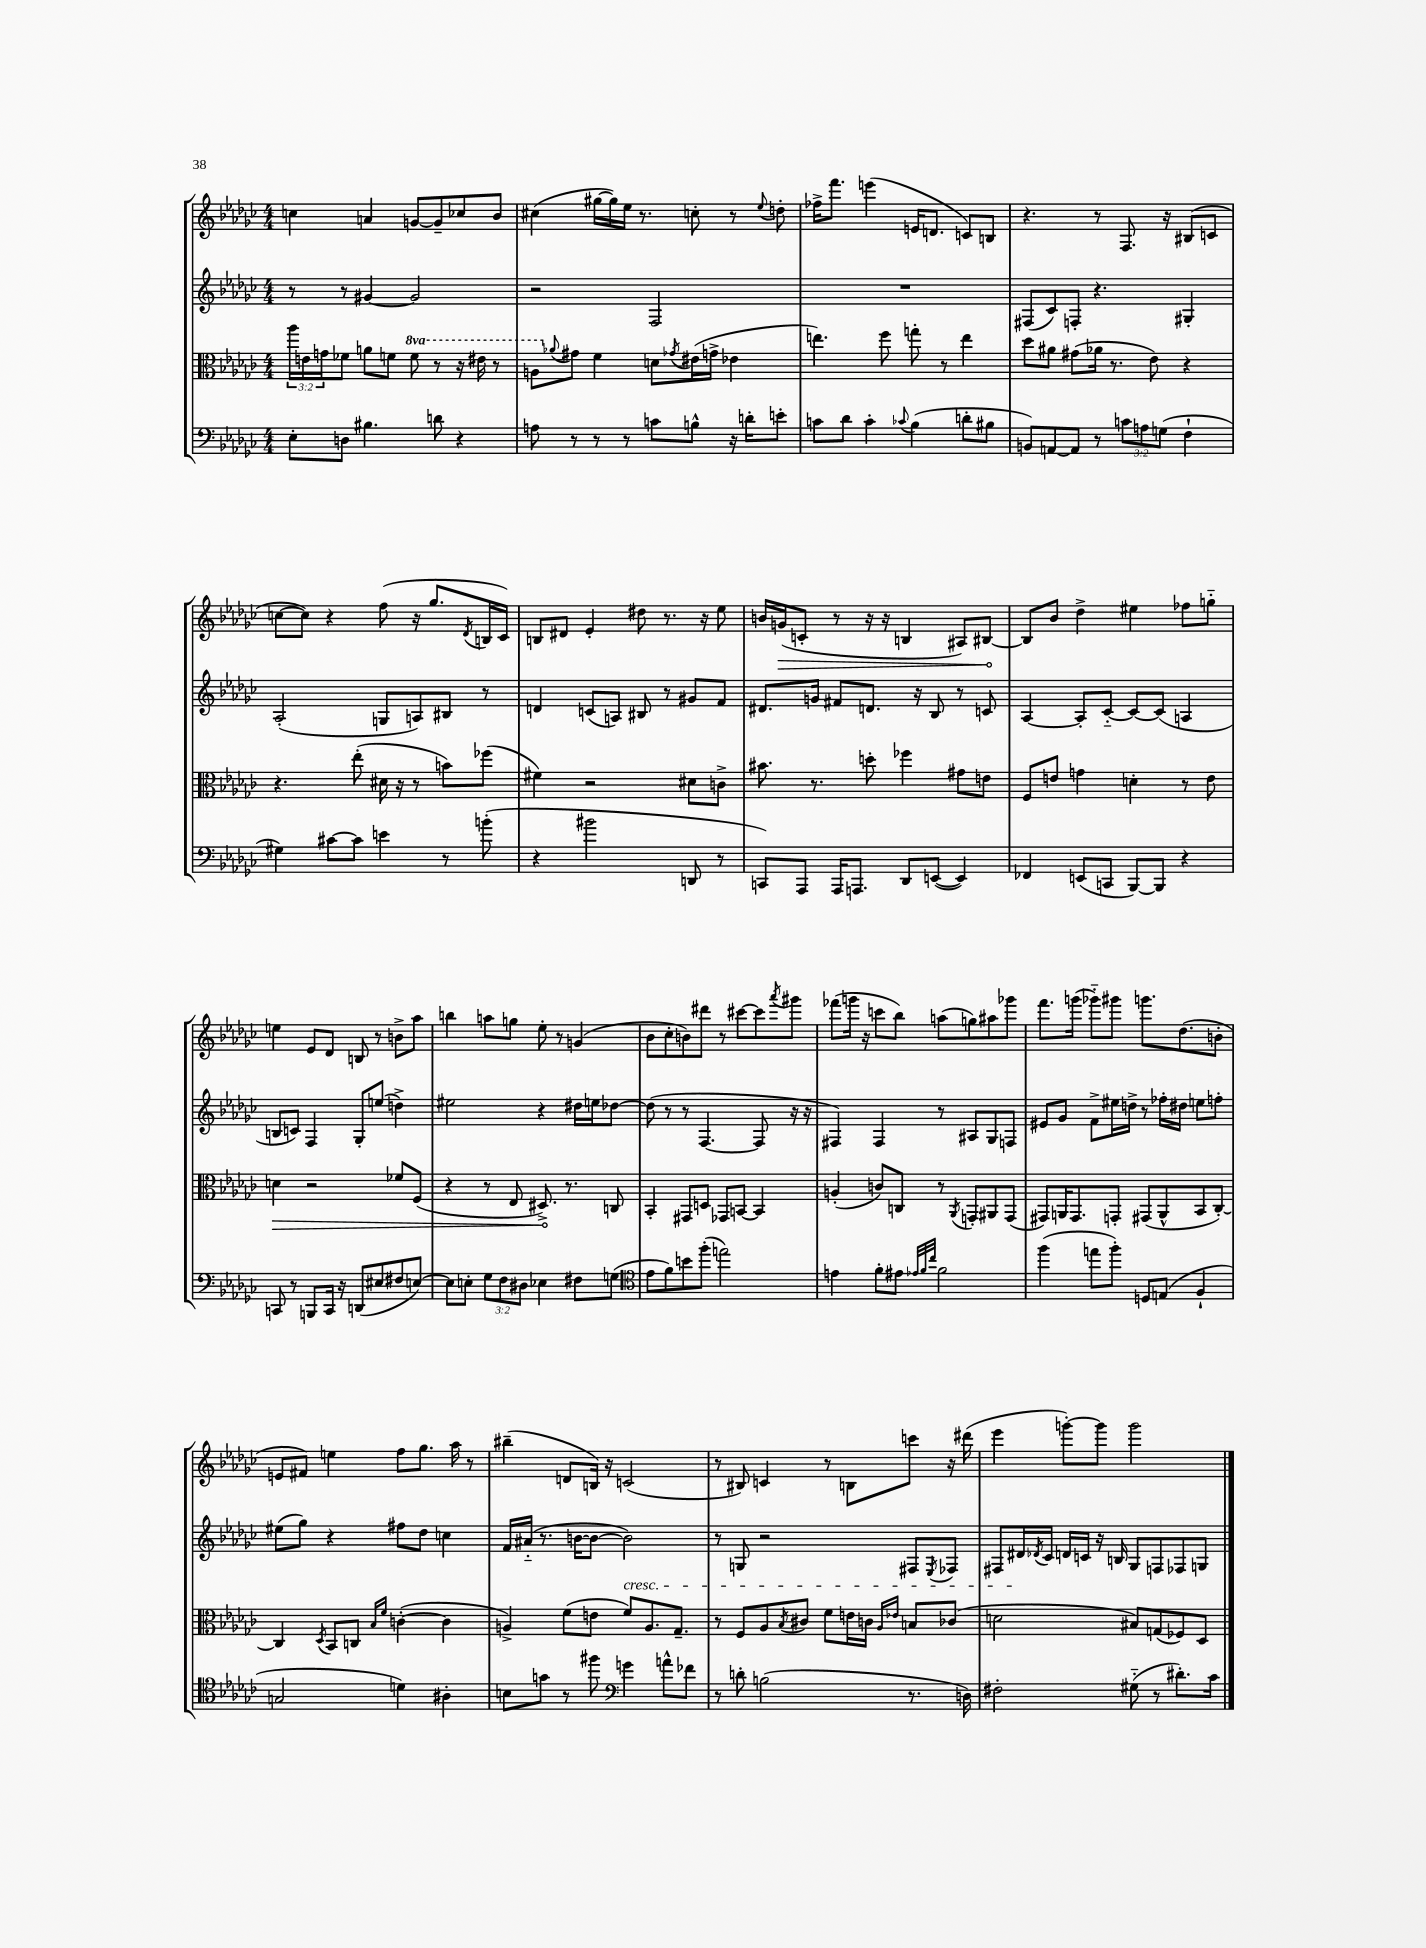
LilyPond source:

<<
\new StaffGroup <<
\new Staff = "s0" {
    \clef treble \key ges \major \numericTimeSignature \time 4/4
    c''4 a'4 g'8~ g'8-- ces''8 bes'8 |
    cis''4( gis''16~ gis''16) ees''16 r8. c''8-. r8 \appoggiatura { ees''8 } d''8-. |
    fes''16-> f'''8. e'''4( e'16 d'8. c'8) b8 |
    r4. r8 f8. r16 bis8( c'8 |
    c''8~ c''8) r4 f''8( r16 ges''8. \acciaccatura { des'8 } b16 ces'16) |
    b8 dis'8 ees'4-. dis''8 r8. r16 ees''8 |
    b'16 \once \override Hairpin.circled-tip = ##t g'16\>( c'8-. r8 r16 r16 b4 ais8) bis8~\! |
    bis8 bes'8 des''4-> eis''4 fes''8 g''8-_ |
    e''4 ees'8 des'8 b8 r8 b'8-> aes''8 |
    b''4 a''8 g''8 ees''8-. r8 g'4( |
    bes'8 ces''8-. b'8) dis'''8 r8 cis'''8~ cis'''8 \acciaccatura { aes'''8 } gis'''8 |
    fes'''8( g'''16 r16 c'''8 bes''8) a''8( g''8) ais''8 ges'''8 |
    f'''8. g'''16( ges'''8-_) gis'''8 g'''8. des''8.( b'8-. |
    e'8 fis'8) e''4 f''8 ges''8. aes''16 r8 |
    bis''4--( d'8 b16) r16 c'2( |
    r8 bis8) c'4 r8 b8 c'''8 r16 dis'''16( |
    ees'''4 g'''8~-.) g'''8 g'''2 \bar "|." |
}
\new Staff = "s1" {
    \clef treble \key ges \major \numericTimeSignature \time 4/4
    r8 r8 gis'4~ gis'2 |
    r2 f2 |
    R1 |
    fis8( ces'8) f8-. r4. gis4-. |
    aes2-.( g8 a8) bis8 r8 |
    d'4 c'8( a8) bis8 r8 gis'8 f'8 |
    dis'8. g'16 fis'8 d'8. r16 bes8 r8 c'8 |
    aes4~ aes8-. ces'8~-_ ces'8~ ces'8( a4 |
    b8 c'8) f4 ges8-. e''8( d''4->) |
    eis''2 r4 dis''16 e''16 des''8~ |
    des''8( r8 r8 f4.~ f8 r16 r16 |
    fis4) fis4 r8 ais8 ges8 f8 |
    eis'8 ges'8 f'8-> eis''16 d''16-> r8 fes''16-. dis''16 e''8 f''8-. |
    eis''8( ges''8) r4 fis''8 des''8 c''4 |
    f'16 ais'16-_( r8. b'16~ b'8~ b'2\cresc) |
    r8 g8 r2 fis8 \acciaccatura { ees8 } fes8 |
    fis8 dis'16\! \acciaccatura { des'8 } ces'16 d'16 c'16 r16 b16 ges8 f8 fes8 g8 \bar "|." |
}
\new Staff = "s2" {
    \clef alto \key ges \major \numericTimeSignature \time 4/4 \override Staff.TupletNumber.text = #tuplet-number::calc-fraction-text \set Staff.ottavationMarkups = #ottavation-simple-ordinals
    \tuplet 3/2 { aes''16 e'16 g'16 } fes'8 a'8 f'8 \ottava #1 f''8 r8 r16 eis''16 r8 |
    a'8 \ottava #0 \appoggiatura { aes'8 } gis'8 f'4 d'8 \acciaccatura { ges'8 } eis'16( g'16-> ees'4 |
    e''4.) f''8 g''8-. r8 e''4 |
    des''8 ais'8 gis'8( aes'16 r8. ees'8) r4 |
    r4. ees''8-.( dis'16 r16 r8 b'8) fes''8( |
    fis'4) r2 dis'8 c'8-> |
    bis'8. r8. d''8-. fes''4 gis'8 e'8 |
    f8 e'8 g'4 d'4-. r8 e'8 |
    \once \override Hairpin.circled-tip = ##t d'4\> r2 fes'8 f8( |
    r4 r8 ees8 dis8.->\!) r8. c8 |
    bes,4-. gis,8 d8 ges,8 b,8~ b,4 |
    a4-.( c'8) c8 r8 \acciaccatura { aes,8 } g,8-. ais,8 g,8( |
    gis,8) a,16 gis,8. g,8-. gis,8( a,8-^ bes,8 ces8~-.) |
    ces4 \acciaccatura { des8 } bes,8 c8 \grace { bes16 f'16 } c'4~-.( c'4 |
    a4->) f'8( e'8 f'8) a8. ges8.-- |
    r8 f8 aes8 \acciaccatura { bes8 } cis'8 f'8 e'16 c'16 \grace { aes16 ees'16 } b8 ces'8( |
    d'2 bis8) g8( fes8) des8 \bar "|." |
}
\new Staff = "s3" {
    \clef bass \key ges \major \numericTimeSignature \time 4/4 \override Staff.TupletNumber.text = #tuplet-number::calc-fraction-text
    ees8-. d8 bis4. d'8 r4 |
    a8 r8 r8 r8 c'8 b8-^ r16 d'16-. e'8-. |
    c'8 des'8 c'4-. \appoggiatura { ces'8 } bes4( d'8-. bis8 |
    b,8) a,8~ a,8 r8 \tuplet 3/2 { c'8 a8 g8( } f4-! |
    gis4) cis'8~ cis'8 e'4 r8 b'8-.( |
    r4 bis'2 d,8 r8 |
    c,8) aes,,8 aes,,16 a,,8. des,8 e,8~( e,4) |
    fes,4 e,8( c,8 bes,,8~) bes,,8 r4 |
    c,8 r8 b,,8 c,16 r16 d,8( eis8 fis8 e8~) |
    e8 e8-. \tuplet 3/2 { ges8 f8 dis8 } ees4 fis8 g8( |
    \clef tenor ees'8 f'8) b'8 f''8-.( e''2) |
    e'4 f'8-. eis'8 \grace { ees'32 f'32 ces''32 } f'2 |
    f''4( e''8 f''8-.) d8 e8( f4-! |
    g2 d'4) ais4-. |
    b8 g'8 r8 fis''8 \clef bass g'4 a'8-^ fes'8 |
    r8 d'8-. b2( r8. d16) |
    fis2-. gis8-_( r8 dis'8.-.) ces'16 \bar "|." |
}
>>
>>
\layout { \context { \Score \remove "Bar_number_engraver" } }
